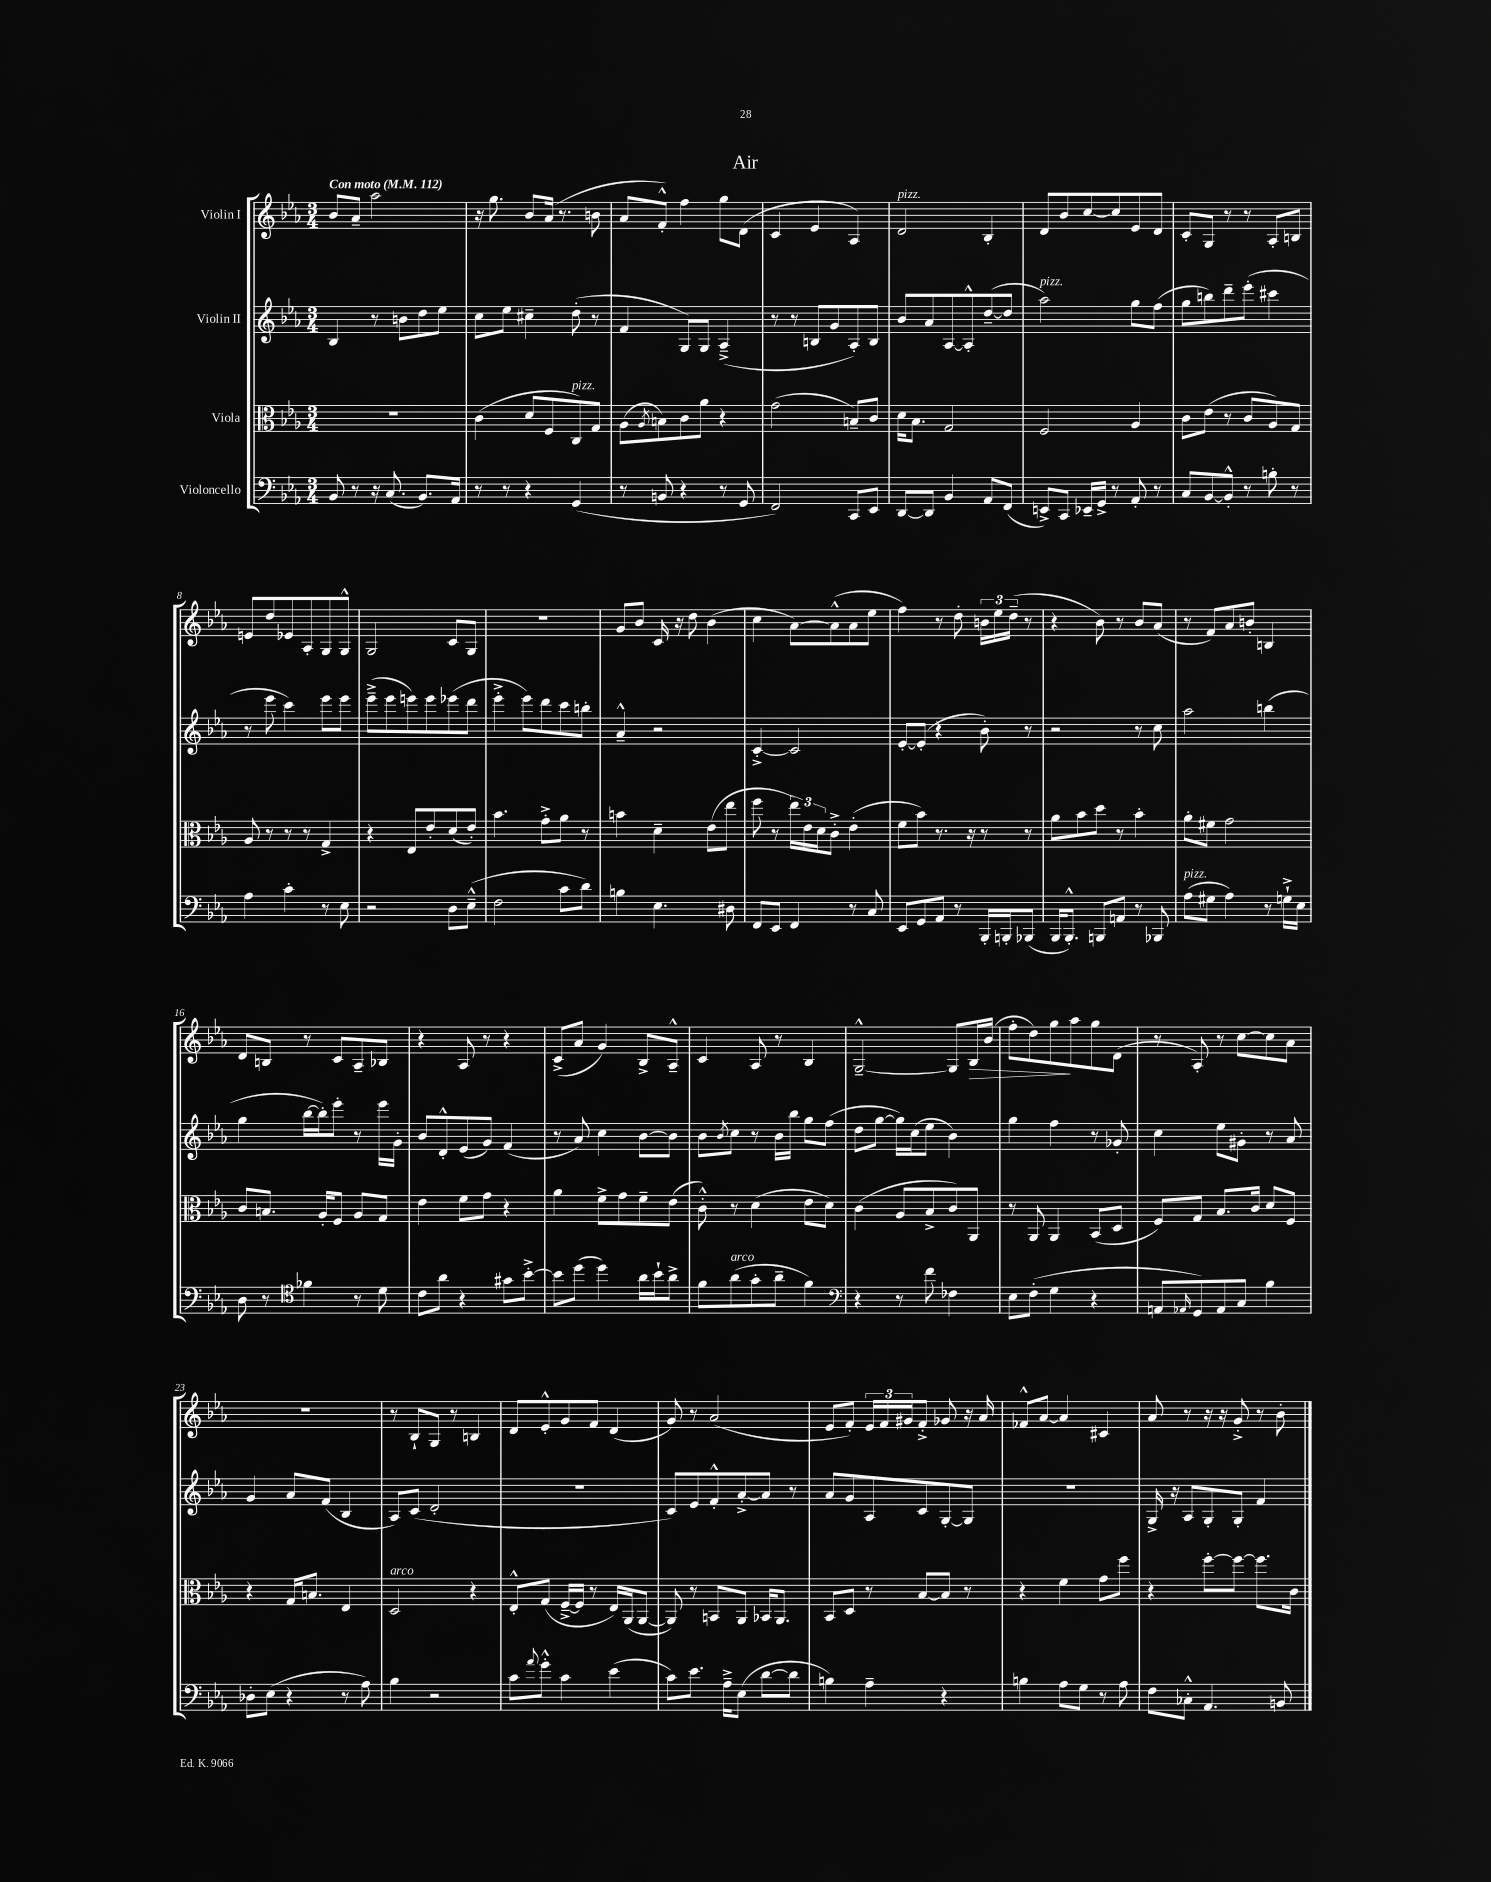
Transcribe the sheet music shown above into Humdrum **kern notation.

**kern	**kern	**kern	**kern	**dynam
*part4	*part3	*part2	*part1	*part1
*staff4	*staff3	*staff2	*staff1	*staff1
*I"Violoncello	*I"Viola	*I"Violin II	*I"Violin I	*
*clefF4	*clefC3	*clefG2	*clefG2	*
*k[b-e-a-]	*k[b-e-a-]	*k[b-e-a-]	*k[b-e-a-]	*
*M3/4	*M3/4	*M3/4	*M3/4	*
*MM112	*MM112	*MM112	*MM112	*
=1	=1	=1	=1	=1
!	!	!	!LO:TX:a:B:t=Con moto	!
8BB-/	2.r	4B-/	8b-/L	.
8r	.	.	8a-~/J	.
16r	.	8r	2aa-\	.
(8.C/	.	.	.	.
.	.	8bn\L	.	.
8.BB-/L)	.	8dd\	.	.
.	.	8ee-\J	.	.
16AA-/Jk	.	.	.	.
=2	=2	=2	=2	=2
8r	(4c\	8cc\L	16r	.
.	.	.	8.gg\	.
8r	.	8ee-\J	.	.
4r	8d/L	4cc#X~\	8b-/L	.
.	8F/	.	(16a-/Jk	.
.	.	.	8.r	.
!	!LO:TX:a:i:t=pizz.	!	!	!
(4GG/	8C/)	(8dd'\	.	.
.	8G/J	8r	8bn\	.
=3	=3	=3	=3	=3
8r	(8A-\L	4f/	8a-/L	.
.	8qA-/	.	.	.
8BBn/	8Bn\)	.	8f'^^/J)	.
4r	8c\	8G/L)	4ff\	.
.	8a-\J	8G/J	.	.
8r	4r	(4A-~^/	8gg\L	.
8GG/	.	.	(8d\J	.
=4	=4	=4	=4	=4
2FF/)	(2g\	8r	4c/	.
.	.	8r	.	.
.	.	8Bn/L	4e-/	.
.	.	8g/	.	.
8CC/L	8Bn~/L)	8A-'/)	4A-/)	.
8EE-/J	8c/J	8B/J	.	.
=5	=5	=5	=5	=5
!	!	!	!LO:TX:a:i:t=pizz.	!
[8DD/L	16d\KL	8b-/L	2d/	.
.	8.B-\J	.	.	.
8DD/J]	.	8a-/	.	.
4BB-/	2G/	[8A-/	.	.
.	.	8A-'^^/]	.	.
8AA-/L	.	([8dd~/	4B-'/	.
(8FF/J	.	8dd/J]	.	.
=6	=6	=6	=6	=6
!	!	!LO:TX:a:i:t=pizz.	!	!
8EEn^/L)	2F/	2aa-\)	8d/L	.
8CC/J	.	.	8b-/	.
16EE-X~/LL	.	.	[8cc/	.
16GG^/JJ	.	.	.	.
8r	.	.	8cc/]	.
8AA-'/	4A-/	8gg\L	8e-/	.
8r	.	(8ff\J	8d/J	.
=7	=7	=7	=7	=7
8C/L	8c\L	8gg\L	8c'/L	.
[8BB-/	(8e-\J	8bbn\)	8G/J	.
8BB-'^^/J]	8r	8ddd~\	8r	.
8r	8c/L	(8eee-'\J	8r	.
8Bn'\	8A-/)	4ccc#X\	8A-'/L	.
8r	8G/J	.	8Bn/J	.
!!LO:LB:g=z
=8	=8	=8	=8	=8
4A-\	8A-/	8r	8en/L	.
.	8r	8eee-\	8dd/	.
4c'\	8r	4ccc\)	8e-X/	.
.	8r	.	8A-'/	.
8r	4G^/	8eee-\L	8G/	.
8E-\	.	8eee-\J	8G^^/J	.
=9	=9	=9	=9	=9
2r	4r	(8eee-~^\L	2G/	.
.	.	8eee-\	.	.
.	8E-/L	8eeen\)	.	.
.	8e-'/	8eee\	.	.
8D\L	(8d/	(8eee-X\	8c/L	.
(8E-~^^\J	8e-'/J)	8ddd\J	8G/J	.
=10	=10	=10	=10	=10
2F\	4.b-\	4eee-'^\	2.r	.
.	.	8eee-\L)	.	.
.	8g'^\L	8ddd\	.	.
8c\L	8a-\J	8ccc\	.	.
8d\J)	8r	8bbn'\J	.	.
=11	=11	=11	=11	=11
4Bn\	4bn\	4a-~^^/	8g/L	.
.	.	.	8b-/J	.
4.E-\	4d~\	2r	16c/	.
.	.	.	16r	.
.	.	.	8dd\	.
.	(8e-\L	.	(4b-\	.
8D#X\	8ee-\J	.	.	.
=12	=12	=12	=12	=12
8FF/L	8ff\	[4c'^/	4cc\	.
8EE-/J	8r	.	.	.
4FF/	24ee-\LL)	2c/]	[8a-\L)	.
.	24e-\	.	.	.
.	24d\J	.	.	.
.	8c'^\J	.	(8a-^^\]	.
8r	(4e-'\	.	8a-\	.
8C/	.	.	8ee-\J	.
=13	=13	=13	=13	=13
8EE-/L	8f\L	[8e-'/L	4ff\)	.
8GG/	8b-\J)	(8e-'/J]	.	.
8AA-/J	8.r	4r	8r	.
8r	.	.	8dd'\	.
.	16r	.	.	.
16BBB-'/LL	8r	8b-'\)	24bn\LL	.
.	.	.	24ee-\	.
16BBBn'/J	.	.	.	.
.	.	.	(24dd~\JJ	.
(8BBB-X/J	8r	8r	8r	.
=14	=14	=14	=14	=14
16BBB-/KL	8a-\L	2r	4r	.
8.BBB-'^^/J)	.	.	.	.
.	8b-\	.	.	.
8BBBn/L	8dd\J	.	8b-\)	.
8AAn/J	8r	.	8r	.
8r	4b-'\	8r	8b-/L	.
8BBB-X/	.	8cc\	(8a-/J	.
=15	=15	=15	=15	=15
!LO:TX:a:i:t=pizz.	!	!	!	!
(8A-\L	8a-'\L	2aa-\	8r	.
8G#X\J	8f#X\J	.	8f/L)	.
4A-\)	2g\	.	8a-/	.
.	.	.	8bn'/J	.
8r	.	(4bbn\	4Bn/	.
16Gn`^\LL	.	.	.	.
16E-\JJ	.	.	.	.
!!LO:LB:g=z
=16	=16	=16	=16	=16
8D\	8c/L	4gg\	8d/L	.
8r	8.Bn/J	.	8Bn/J	.
*clefC4	*	*	*	*
4f-X\	.	[16bb-\LL	8r	.
.	16A-'/KL	16bb-'\J])	.	.
.	8F/J	8eee-'\J	8c/L	.
8r	8A-/L	8r	8A-~/	.
8d\	8G/J	16eee-\LL	8B-X/J	.
.	.	16g'\JJ	.	.
=17	=17	=17	=17	=17
8c\L	4e-\	8b-/L	4r	.
8a-\J	.	8d'^^/	.	.
4r	8f\L	(8e-/	8A-/	.
.	8g\J	8g/J)	8r	.
8g#X\L	4r	(4f/	4r	.
[8b-'^\J	.	.	.	.
=18	=18	=18	=18	=18
8b-\L]	4a-\	8r	(8c^/L	.
(8dd\J	.	8a-/)	8a-/J	.
4dd\)	8f^\L	4cc\	4g/)	.
.	8g\	.	.	.
16a-\LL	8f~\	[8b-\L	8B-^/L	.
16b-`\J	.	.	.	.
8a-^\J	(8e-\J	8b-\J]	8A-~^^/J	.
=19	=19	=19	=19	=19
8f\L	8c'^^\)	8b-\L	4c/	.
.	.	8qb-/	.	.
!LO:TX:a:i:t=arco	!	!	!	!
(8a-\	8r	8cc\J	.	.
8g'\	(4d\	8r	8A-/	.
8a-~\J	.	16b-\LL	8r	.
.	.	16bb-\JJ	.	.
4f\)	8e-\L	8gg\L	4B-/	.
.	8d\J)	(8ff\J	.	.
=20	=20	=20	=20	=20
*clefF4	*	*	*	*
4r	(4c\	8dd\L	[2G~^^/	.
.	.	[8gg\J	.	.
8r	8A-/L	16gg\LL])	.	.
.	.	(16cc\J	.	.
8f\	8B-^/	8ee-\J	.	.
4F-X\	8c/)	4b-\)	8G/L]	.
!	!	!	!	!LO:HP:b
.	8AA-/J	.	16B-/L	>
.	.	.	(16b-/JJ	.
=21	=21	=21	=21	=21
8E-\L	8r	4gg\	8ff'\L	.
(8F'\J	8AA-/	.	8dd\)	.
4G\	4AA-/	4ff\	8gg\	.
.	.	.	8aa-\	]
4r	(8BB-/L	8r	8gg\	.
.	8D/J	8g-X'/	(8d\J	.
=22	=22	=22	=22	=22
8AAn/L	8F/L)	4cc\	8r	.
16qqAA-X/	.	.	.	.
8GG/)	8G/J	.	8A-'/)	.
8AA-/	8.B-/L	8ee-\L	8r	.
8C/J	.	8g#X'\J	[8cc\L	.
.	16c/Jk	.	.	.
4B-\	8d/L	8r	8cc\]	.
.	8F/J	8a-/	8a-\J	.
!!LO:LB:g=z
=23	=23	=23	=23	=23
8D-X'\L	4r	4g/	2.r	.
(8E-\J	.	.	.	.
4r	16G/KL	8a-/L	.	.
.	8.Bn/J	.	.	.
.	.	(8f/J	.	.
8r	4E-/	4B-/	.	.
8A-\)	.	.	.	.
=24	=24	=24	=24	=24
!	!LO:TX:a:i:t=arco	!	!	!
4B-\	2D/	8A-/L)	8r	.
.	.	(8c/J	8B-`/L	.
2r	.	2d'/	8G/J	.
.	.	.	8r	.
.	4r	.	4Bn/	.
=25	=25	=25	=25	=25
8c\L	8E-'^^/L	2.r	8d/L	.
8qqa-/	.	.	.	.
8g'^^\J	(8G/J	.	8e-'^^/	.
4c\	[16F~^/LL	.	8g/	.
.	16F/JJ]	.	.	.
.	8r	.	8f/J	.
(4e-\	16E-/LL)	.	(4d/	.
.	(16AA-/J	.	.	.
.	[8AA-/J	.	.	.
=26	=26	=26	=26	=26
8c\L)	8AA-/])	8c/L)	8g/)	.
8.e-\J	8r	8e-/	8r	.
.	8BBn/L	8f'^^/	(2a-/	.
16A-~^\KL	.	.	.	.
(8E-\J	8AA-/J	[8a-'^/	.	.
[8d\L	16BB-X/KL	8a-/J]	.	.
.	8.AA-/J	.	.	.
8d\J]	.	8r	.	.
=27	=27	=27	=27	=27
4Bn\)	8BB-/L	8a-/L	8e-/L	.
.	8D/J	8g/	8f'/J)	.
4A-~\	8r	8A-/	24e-/LL	.
.	.	.	24f/	.
.	.	.	24g#X/J	.
.	[8B-/L	8c/	8f'^/J	.
4r	8B-/J]	[8G'/	8g-X/	.
.	8r	8G/J]	16r	.
.	.	.	16a-/	.
=28	=28	=28	=28	=28
4Bn\	4r	2.r	8f-X^^/L	.
.	.	.	[8a-/J	.
8A-\L	4f\	.	4a-/]	.
8G\J	.	.	.	.
8r	8g\L	.	4c#X/	.
8A-\	8ff\J	.	.	.
=29	=29	=29	=29	=29
8F\L	4r	16G^/	8a-/	.
.	.	16r	.	.
8C-X'^^\J	.	8A-/L	8r	.
4.AA-/	[8ff'\L	8G'/	16r	.
.	.	.	16r	.
.	8ff\J_	8G'/J	8g'^/	.
.	8.ff\L]	4f/	8r	.
8BBn/	.	.	8b-'\	.
.	16c\Jk	.	.	.
==	==	==	==	==
*-	*-	*-	*-	*-
